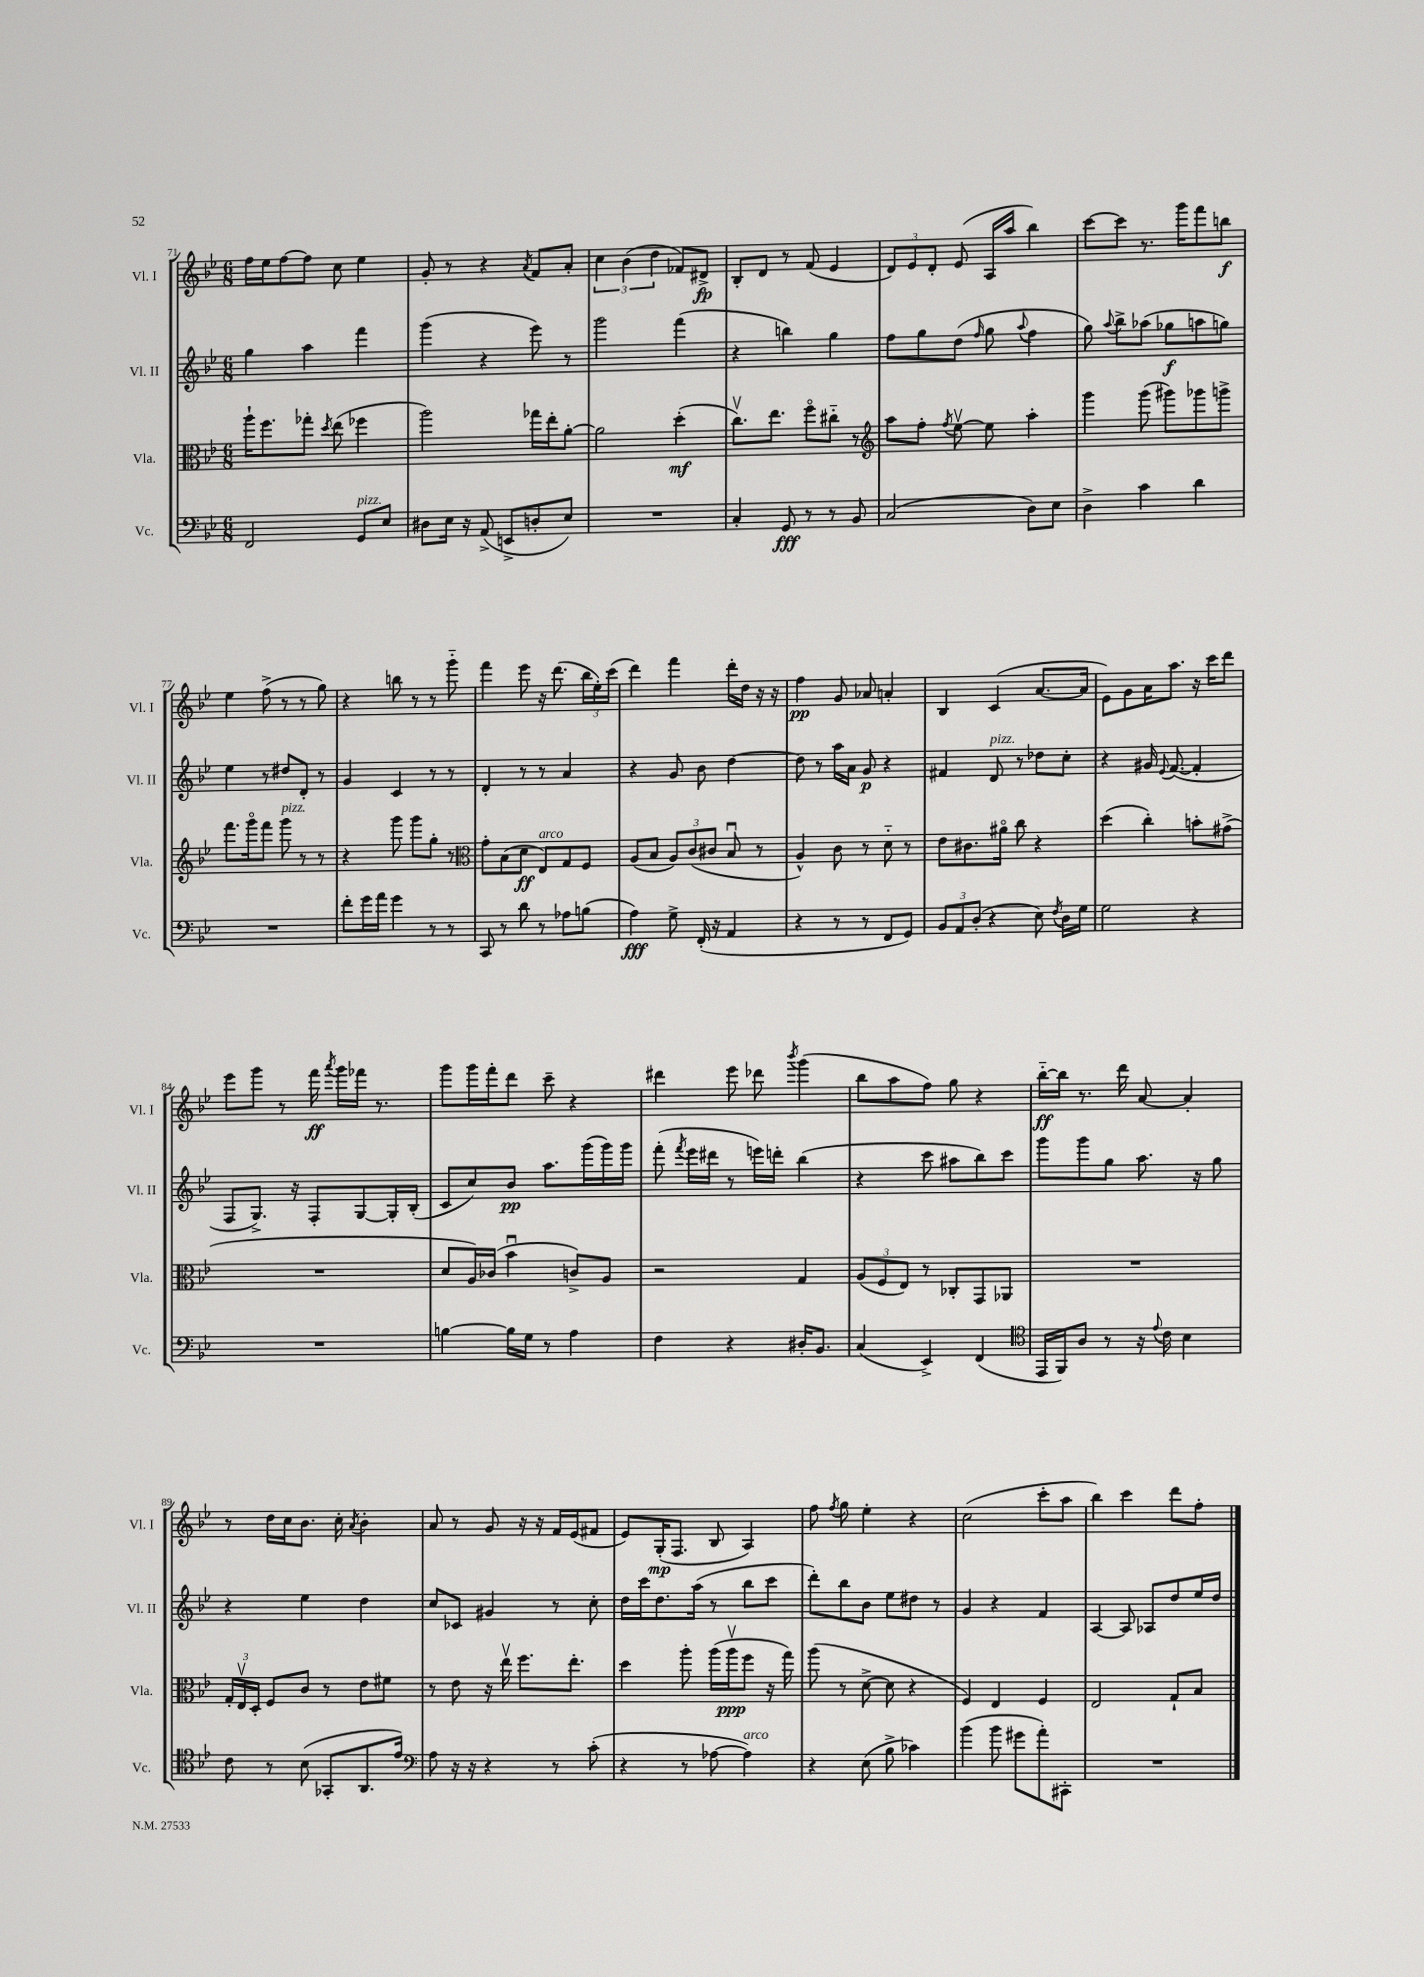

**kern	**dynam	**kern	**dynam	**kern	**dynam	**kern	**dynam
*part4	*part4	*part3	*part3	*part2	*part2	*part1	*part1
*staff4	*staff4	*staff3	*staff3	*staff2	*staff2	*staff1	*staff1
*I"Vc.	*	*I"Vla.	*	*I"Vl. II	*	*I"Vl. I	*
*I'Vc.	*	*I'Vla.	*	*I'Vl. II	*	*I'Vl. I	*
*clefF4	*	*clefC3	*	*clefG2	*	*clefG2	*
*k[b-e-]	*	*k[b-e-]	*	*k[b-e-]	*	*k[b-e-]	*
*M6/8	*	*M6/8	*	*M6/8	*	*M6/8	*
=71	=71	=71	=71	=71	=71	=71	=71
2FF/	.	16aa`\KL	.	4gg\	.	16ff\LL	.
.	.	8.ff\	.	.	.	16ee-\J	.
.	.	.	.	.	.	[8ff\	.
.	.	8gg-X'\J	.	4aa\	.	8ff\J]	.
.	.	8qdd/	.	.	.	.	.
.	.	(8ee-\	.	.	.	8cc\	.
!LO:TX:a:i:t=pizz.	!	!	!	!	!	!	!
8GG/L	.	4ff-X\	.	4fff\	.	4ee-\	.
8E-/J	.	.	.	.	.	.	.
=72	=72	=72	=72	=72	=72	=72	=72
8D#X\L	.	2aa\)	.	(4ggg\	.	8g'/	.
16E-\Jk	.	.	.	.	.	8r	.
16r	.	.	.	.	.	.	.
(8AA^/	.	.	.	4r	.	4r	.
8EEn^/L	.	.	.	.	.	.	.
.	.	.	.	.	.	8qa/	.
8Dn'/	.	16gg-X\LL	.	8eee-\)	.	8f/L	.
.	.	16ee-'\J	.	.	.	.	.
8E-/J)	.	[8a'\J	.	8r	.	8a'/J	.
=73	=73	=73	=73	=73	=73	=73	=73
2.r	.	2a\]	.	2ggg\	.	6cc\	.
.	.	.	.	.	.	(6b-\	.
.	.	.	.	.	.	6dd\	.
.	.	(4dd'\	mf	(4fff\	.	8f-X/L)	.
.	.	.	.	.	.	8d#X^/J	fp
=74	=74	=74	=74	=74	=74	=74	=74
4C'/	.	8.ccv\L)	.	4r	.	8B-'/L	.
.	.	.	.	.	.	8d/J	.
.	.	8.ee-\J	.	.	.	.	.
8GG/	fff	.	.	4bbn\)	.	8r	.
8r	.	8ff\L	.	.	.	(8f/	.
8r	.	8cc#X\J	.	4gg\	.	4e-/	.
8BB-/	.	8r	.	.	.	.	.
=75	=75	=75	=75	=75	=75	=75	=75
*	*	*clefG2	*	*	*	*	*
(2C/	.	8aa\L	.	8ff\L	.	12d/L)	.
.	.	.	.	.	.	12e-/	.
.	.	8ff'\J	.	8gg\	.	.	.
.	.	.	.	.	.	12d'/J	.
.	.	8qff/	.	.	.	.	.
.	.	[8ee-v\	.	(8dd\J	.	(8e-/	.
.	.	.	.	16qqff/	.	.	.
.	.	8ee-\]	.	8gg\	.	16A/LL	.
.	.	.	.	.	.	16aa/JJ	.
.	.	.	.	8qqaa/	.	.	.
8D\L)	.	4aa'\	.	4ff\	.	4bb-\)	.
8E-\J	.	.	.	.	.	.	.
=76	=76	=76	=76	=76	=76	=76	=76
4D^\	.	4ggg\	.	8gg\)	.	[8ccc\L	.
.	.	.	.	8qqaa/	.	.	.
.	.	.	.	8bb-^\L	.	8ccc\J]	.
4c\	.	(8ggg\	.	(8aa-X\J	.	8.r	.
.	.	8ggg#X\L)	.	8gg-X\L	f	.	.
.	.	.	.	.	.	16ggg\KL	.
4d\	.	8ggg-X\	.	8aan\	.	8fff\	.
.	.	8gggn^\J	.	8ggn\J)	.	8bbn\J	f
!!LO:LB:g=z
=77	=77	=77	=77	=77	=77	=77	=77
2.r	.	8.fff\L	.	4ee-\	.	4ee-\	.
.	.	16ggg\k	.	.	.	.	.
.	.	8fff\J	.	8r	.	(8ff^\	.
!	!	!LO:TX:a:i:t=pizz.	!	!	!	!	!
.	.	8ggg\	.	8dd#X/L	.	8r	.
.	.	8r	.	8d'/J	.	8r	.
.	.	8r	.	8r	.	8gg\)	.
=78	=78	=78	=78	=78	=78	=78	=78
8f'\L	.	4r	.	4g/	.	4r	.
16g\L	.	.	.	.	.	.	.
16a\JJ	.	.	.	.	.	.	.
4g\	.	8ggg\	.	4c/	.	8bbn\	.
.	.	8ggg\L	.	.	.	8r	.
8r	.	8gg'\J	.	8r	.	8r	.
8r	.	8r	.	8r	.	8ggg\	.
=79	=79	=79	=79	=79	=79	=79	=79
*	*	*clefC3	*	*	*	*	*
8CC/	.	8g'\L	.	4d'/	.	4fff\	.
8r	.	(8B-\	.	.	.	.	.
8d\	.	8d\J	ff	8r	.	8eee-\	.
!	!	!LO:TX:a:i:t=arco	!	!	!	!	!
8r	.	8E-/L)	.	8r	.	16r	.
.	.	.	.	.	.	(8.ddd\	.
8A-X\L	.	8G/	.	4a/	.	.	.
(8Bn\J	.	8F/J	.	.	.	24bb-\LL	.
.	.	.	.	.	.	24ee-'\)	.
.	.	.	.	.	.	(24ccc\JJ	.
=80	=80	=80	=80	=80	=80	=80	=80
4A\)	fff	(8A/L	.	4r	.	4ddd\)	.
.	.	8B-/J	.	.	.	.	.
8G^\	.	12A/L)	.	8g/	.	4fff\	.
.	.	(12c/	.	.	.	.	.
(16FF'/	.	.	.	8b-\	.	.	.
.	.	12c#X/J	.	.	.	.	.
16r	.	.	.	.	.	.	.
4AA/	.	8B-u/	.	[4dd\	.	16ddd'\LL	.
.	.	.	.	.	.	16dd\JJ	.
.	.	8r	.	.	.	16r	.
.	.	.	.	.	.	16r	.
=81	=81	=81	=81	=81	=81	=81	=81
4r	.	4A^^/)	.	8dd\]	.	4ff\	pp
.	.	.	.	8r	.	.	.
8r	.	8c\	.	16aa\LL	.	8g/	.
.	.	.	.	16a\JJ	.	.	.
8r	.	8r	.	8g/	p	8a-X/	.
8FF/L	.	8d\	.	4r	.	4an'/	.
8GG/J)	.	8r	.	.	.	.	.
=82	=82	=82	=82	=82	=82	=82	=82
12BB-/L	.	8e-\L	.	4f#X/	.	4B-/	.
12AA/	.	.	.	.	.	.	.
.	.	8.c#X\	.	.	.	.	.
(12D'/J	.	.	.	.	.	.	.
!	!	!	!	!LO:TX:a:i:t=pizz.	!	!	!
4r	.	.	.	8d/	.	(4c/	.
.	.	16a#X\Jk	.	.	.	.	.
.	.	8cc\	.	8r	.	.	.
8E-\)	.	4r	.	8dd-X\L	.	[8.a/L	.
8qF/	.	.	.	.	.	.	.
16D\LL	.	.	.	8cc'\J	.	.	.
16G\JJ	.	.	.	.	.	16a/Jk]	.
=83	=83	=83	=83	=83	=83	=83	=83
2G\	.	(4dd\	.	4r	.	8e-\L)	.
.	.	.	.	.	.	8g\	.
.	.	4cc'\)	.	16g#X/	.	16a\K	.
.	.	.	.	8qqe-/	.	.	.
.	.	.	.	([8.f/	.	8.aa\J	.
4r	.	8bn'\L	.	4f'/]	.	16r	.
.	.	.	.	.	.	16ccc\KL	.
.	.	(8g#X^\J	.	.	.	8ddd\J	.
!!LO:LB:g=z
=84	=84	=84	=84	=84	=84	=84	=84
2.r	.	2.r	.	8F/L	.	8eee-\L	.
.	.	.	.	8.G^/J)	.	8ggg\J	.
.	.	.	.	.	.	8r	.
.	.	.	.	16r	.	.	.
.	.	.	.	8F'/L	.	16fff\	ff
.	.	.	.	.	.	8qaaa/	.
.	.	.	.	.	.	16ggg\LL	.
.	.	.	.	[8G/	.	16fff-X\JJ	.
.	.	.	.	.	.	8.r	.
.	.	.	.	16G'/L]	.	.	.
.	.	.	.	(16B-'/JJ	.	.	.
=85	=85	=85	=85	=85	=85	=85	=85
[4Bn\	.	8d/L	.	8c/L	.	8ggg\L	.
.	.	16A/L)	.	8cc/)	.	16ggg\L	.
.	.	(16c-X/JJ	.	.	.	16fff'\J	.
16B\LL]	.	4b-u\	.	8b-/J	pp	8ddd\J	.
16G\JJ	.	.	.	.	.	.	.
8r	.	.	.	8.aa\L	.	8ccc~\	.
4A\	.	8cn^/L)	.	.	.	4r	.
.	.	.	.	(16ggg\L	.	.	.
.	.	8A/J	.	16ggg\)	.	.	.
.	.	.	.	16ggg\JJ	.	.	.
=86	=86	=86	=86	=86	=86	=86	=86
4F\	.	2r	.	(8fff'\	.	4ddd#X\	.
.	.	.	.	8qfff/	.	.	.
.	.	.	.	16eee-\LL	.	.	.
.	.	.	.	16ddd#X\JJ	.	.	.
4r	.	.	.	8r	.	8eee-\	.
.	.	.	.	16eeen\LL)	.	8ddd-X\	.
.	.	.	.	16dddn'\JJ	.	.	.
.	.	.	.	.	.	8qbbb-/	.
16D#X'/KL	.	4G/	.	(4bb-\	.	(4ggg\	.
8.BB-/J	.	.	.	.	.	.	.
=87	=87	=87	=87	=87	=87	=87	=87
(4C/	.	(12A/L	.	4r	.	8bb-\L	.
.	.	12F/	.	.	.	.	.
.	.	.	.	.	.	8aa\	.
.	.	12E-/J)	.	.	.	.	.
4EE-^/)	.	8r	.	8ccc\	.	8ff\J)	.
.	.	8C-X'/L	.	8aa#X\L	.	8gg\	.
(4FF/	.	8GG/	.	8bb-\)	.	4r	.
.	.	8AA-X/J	.	8ccc\J	.	.	.
=88	=88	=88	=88	=88	=88	=88	=88
*clefC4	*	*	*	*	*	*	*
16EE-/LL	.	2.r	.	8ggg\L	.	[16bb-\LL	ff
16FF/J)	.	.	.	.	.	16bb-\JJ]	.
8A/J	.	.	.	8ggg\	.	8.r	.
8r	.	.	.	8gg\J	.	.	.
.	.	.	.	.	.	16ddd\	.
16r	.	.	.	8.aa\	.	[8a/	.
8qqe-/	.	.	.	.	.	.	.
16c\	.	.	.	.	.	.	.
4B-\	.	.	.	.	.	4a'/]	.
.	.	.	.	16r	.	.	.
.	.	.	.	8gg\	.	.	.
!!LO:LB:g=z
=89	=89	=89	=89	=89	=89	=89	=89
8c\	.	24G'/LL	.	4r	.	8r	.
.	.	24E-v/	.	.	.	.	.
.	.	24D'/JJ	.	.	.	.	.
8r	.	8F/L	.	.	.	16dd\LL	.
.	.	.	.	.	.	16cc\J	.
(8B-\	.	8c/J	.	4ee-\	.	8.b-\J	.
8GG-X'/L	.	8r	.	.	.	.	.
.	.	.	.	.	.	16cc'\	.
.	.	.	.	.	.	8qa/	.
8.AA/	.	8e-\L	.	4dd\	.	4b-'\	.
.	.	8f#X\J	.	.	.	.	.
16e-/Jk)	.	.	.	.	.	.	.
=90	=90	=90	=90	=90	=90	=90	=90
*clefF4	*	*	*	*	*	*	*
8A\	.	8r	.	8cc/L	.	8a/	.
16r	.	8e-\	.	8c-X/J	.	8r	.
16r	.	.	.	.	.	.	.
4r	.	16r	.	4g#X/	.	8g/	.
.	.	16ee-v\	.	.	.	.	.
.	.	8.ff\L	.	.	.	16r	.
.	.	.	.	.	.	16r	.
8r	.	.	.	8r	.	16f/LL	.
.	.	8.ee-'\J	.	.	.	(16e-/J	.
(8c'\	.	.	.	8cc'\	.	8f#X/J	.
=91	=91	=91	=91	=91	=91	=91	=91
4r	.	4dd\	.	16dd\LL	.	8e-/L)	.
.	.	.	.	16ccc\J	.	.	.
.	.	.	.	8.dd\	.	(16G'/K	mp
.	.	.	.	.	.	8.F/J	.
8r	.	8aa'\	.	.	.	.	.
.	.	.	.	(16aa\Jk	.	.	.
[8A-X\	.	(16aa\LL	.	8r	.	8B-/	.
.	.	16aav\J	ppp	.	.	.	.
!LO:TX:a:i:t=arco	!	!	!	!	!	!	!
4A-\])	.	8ff\J	.	8bb-\L	.	4A/)	.
.	.	16r	.	8ccc\J	.	.	.
.	.	16gg\)	.	.	.	.	.
=92	=92	=92	=92	=92	=92	=92	=92
4r	.	(8aa\	.	8ddd'\L)	.	8ff\	.
.	.	.	.	.	.	8qff/	.
.	.	8r	.	8bb-\	.	8gg\	.
(8E-\	.	[8d^\	.	8b-\J	.	4ee-'\	.
8B-^\	.	8d\]	.	8ee-\L	.	.	.
4c-X\)	.	4r	.	8dd#X\J	.	4r	.
.	.	.	.	8r	.	.	.
=93	=93	=93	=93	=93	=93	=93	=93
(4b-\	.	4F/)	.	4g/	.	(2cc\	.
8b-\	.	4E-/	.	4r	.	.	.
8g#X\L	.	.	.	.	.	.	.
8a'\)	.	4F/	.	4f/	.	8ccc'\L	.
8CC#X'\J	.	.	.	.	.	8aa\J	.
=94	=94	=94	=94	=94	=94	=94	=94
2.r	.	2E-/	.	[4A/	.	4bb-\)	.
.	.	.	.	8A/]	.	4ccc\	.
.	.	.	.	8A-X/L	.	.	.
.	.	8G`/L	.	8dd/	.	8ddd\L	.
.	.	8B-/J	.	16ee-/L	.	8ff'\J	.
.	.	.	.	16dd/JJ	.	.	.
==	==	==	==	==	==	==	==
*-	*-	*-	*-	*-	*-	*-	*-
